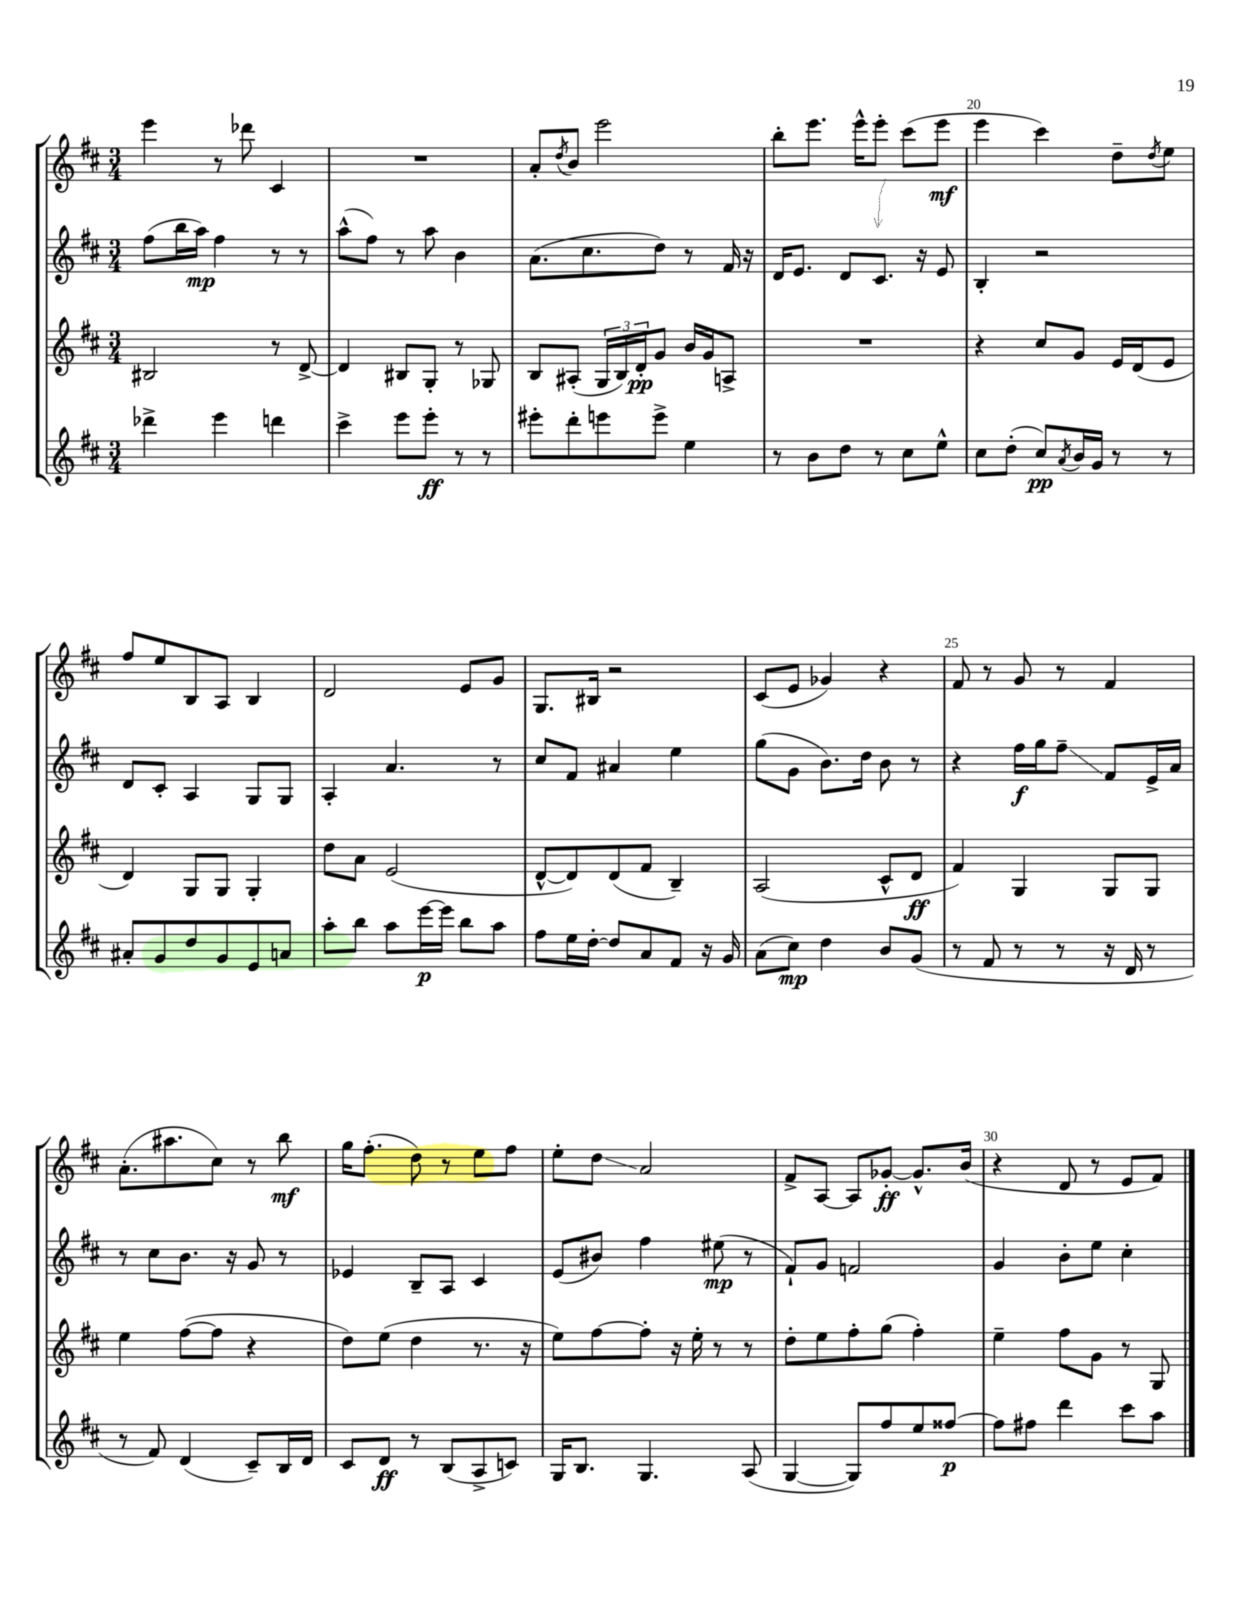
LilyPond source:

<<
\new StaffGroup <<
\new Staff = "s0" {
    \clef treble \key d \major \numericTimeSignature \time 3/4
    e'''4 r8 des'''8 cis'4 |
    R2. |
    a'8-. \acciaccatura { d''8 } b'8 e'''2 |
    b''8-. e'''8. e'''16-^ e'''8-. cis'''8( e'''8\mf |
    e'''4 cis'''4) d''8-- \acciaccatura { d''8 } e''8 |
    fis''8 e''8 b8 a8 b4 |
    d'2 e'8 g'8 |
    g8. bis16 r2 |
    cis'8( e'8 ges'4) r4 |
    fis'8 r8 g'8 r8 fis'4 |
    a'8.-.( ais''8. cis''8) r8 b''8\mf |
    g''16 fis''8.-.( d''8) r8 e''8 fis''8 |
    e''8-. d''8\glissando a'2 |
    fis'8-> a8~ a8 ges'8~-.\ff ges'8.-^ b'16( |
    r4 d'8 r8 e'8 fis'8) \bar "|." |
}
\new Staff = "s1" {
    \clef treble \key d \major \numericTimeSignature \time 3/4
    fis''8( b''16 a''16\mp) fis''4 r8 r8 |
    a''8-^( fis''8) r8 a''8 b'4 |
    a'8.( cis''8. d''8) r8 fis'16 r16 |
    d'16 e'8. d'8 cis'8. r16 e'8 |
    b4-. r2 |
    d'8 cis'8-. a4 g8 g8 |
    a4-. a'4. r8 |
    cis''8 fis'8 ais'4 e''4 |
    g''8( g'8 b'8.) d''16 b'8 r8 |
    r4 fis''16\f g''16 fis''8--\glissando fis'8 e'16-> a'16 |
    r8 cis''8 b'8. r16 g'8 r8 |
    ees'4 b8-- a8 cis'4 |
    e'8( bis'8) fis''4 eis''8\mp( r8 |
    fis'8-!) g'8 f'2 |
    g'4 b'8-. e''8 cis''4-. \bar "|." |
}
\new Staff = "s2" {
    \clef treble \key d \major \numericTimeSignature \time 3/4
    bis2 r8 d'8~-> |
    d'4 bis8 g8-. r8 ges8 |
    b8 ais8-.( \tuplet 3/2 { g16 b16) d'16-.\pp } g'8 b'16 g'16 a8-> |
    R2. |
    r4 cis''8 g'8 e'16 d'16( e'8 |
    d'4) g8 g8 g4-. |
    d''8 a'8 e'2( |
    d'8~-^ d'8) d'8( fis'8 b4--) |
    a2( cis'8-^ d'8\ff |
    fis'4) g4 g8 g8 |
    e''4 fis''8~( fis''8 r4 |
    d''8) e''8( d''4 r8. r16 |
    e''8) fis''8~ fis''8-. r16 e''16-. r8 r8 |
    d''8-. e''8 fis''8-. g''8( fis''4-.) |
    e''4-- fis''8 g'8 r8 g8 \bar "|." |
}
\new Staff = "s3" {
    \clef treble \key d \major \numericTimeSignature \time 3/4
    des'''4-> e'''4 d'''4 |
    cis'''4-> e'''8 e'''8-.\ff r8 r8 |
    eis'''8-. d'''8-. e'''8 e'''8-> e''4 |
    r8 b'8 d''8 r8 cis''8 e''8-^ |
    cis''8 d''8-.( cis''8\pp) \acciaccatura { a'8 } b'16 g'16 r8 r8 |
    ais'8-. g'8 d''8 g'8 e'8 a'8 |
    a''8-. b''8 a''8 e'''16~\p e'''16 b''8 a''8 |
    fis''8 e''16 d''16~-. d''8 a'8 fis'8 r16 g'16 |
    a'8( cis''8\mp) d''4 b'8 g'8( |
    r8 fis'8 r8 r8 r16 d'16 r8 |
    r8 fis'8) d'4( cis'8--) b16 d'16 |
    cis'8 d'8\ff r8 b8( a8-> c'8) |
    g16 b8. g4. a8( |
    g4~ g8) fis''8 e''8 fisis''8~\p |
    fisis''8 fis''8 d'''4 cis'''8 a''8 \bar "|." |
}
>>
>>
\layout { \context { \Score currentBarNumber = #16 \override BarNumber.break-visibility = ##(#f #t #t) barNumberVisibility = #(every-nth-bar-number-visible 5) } }
